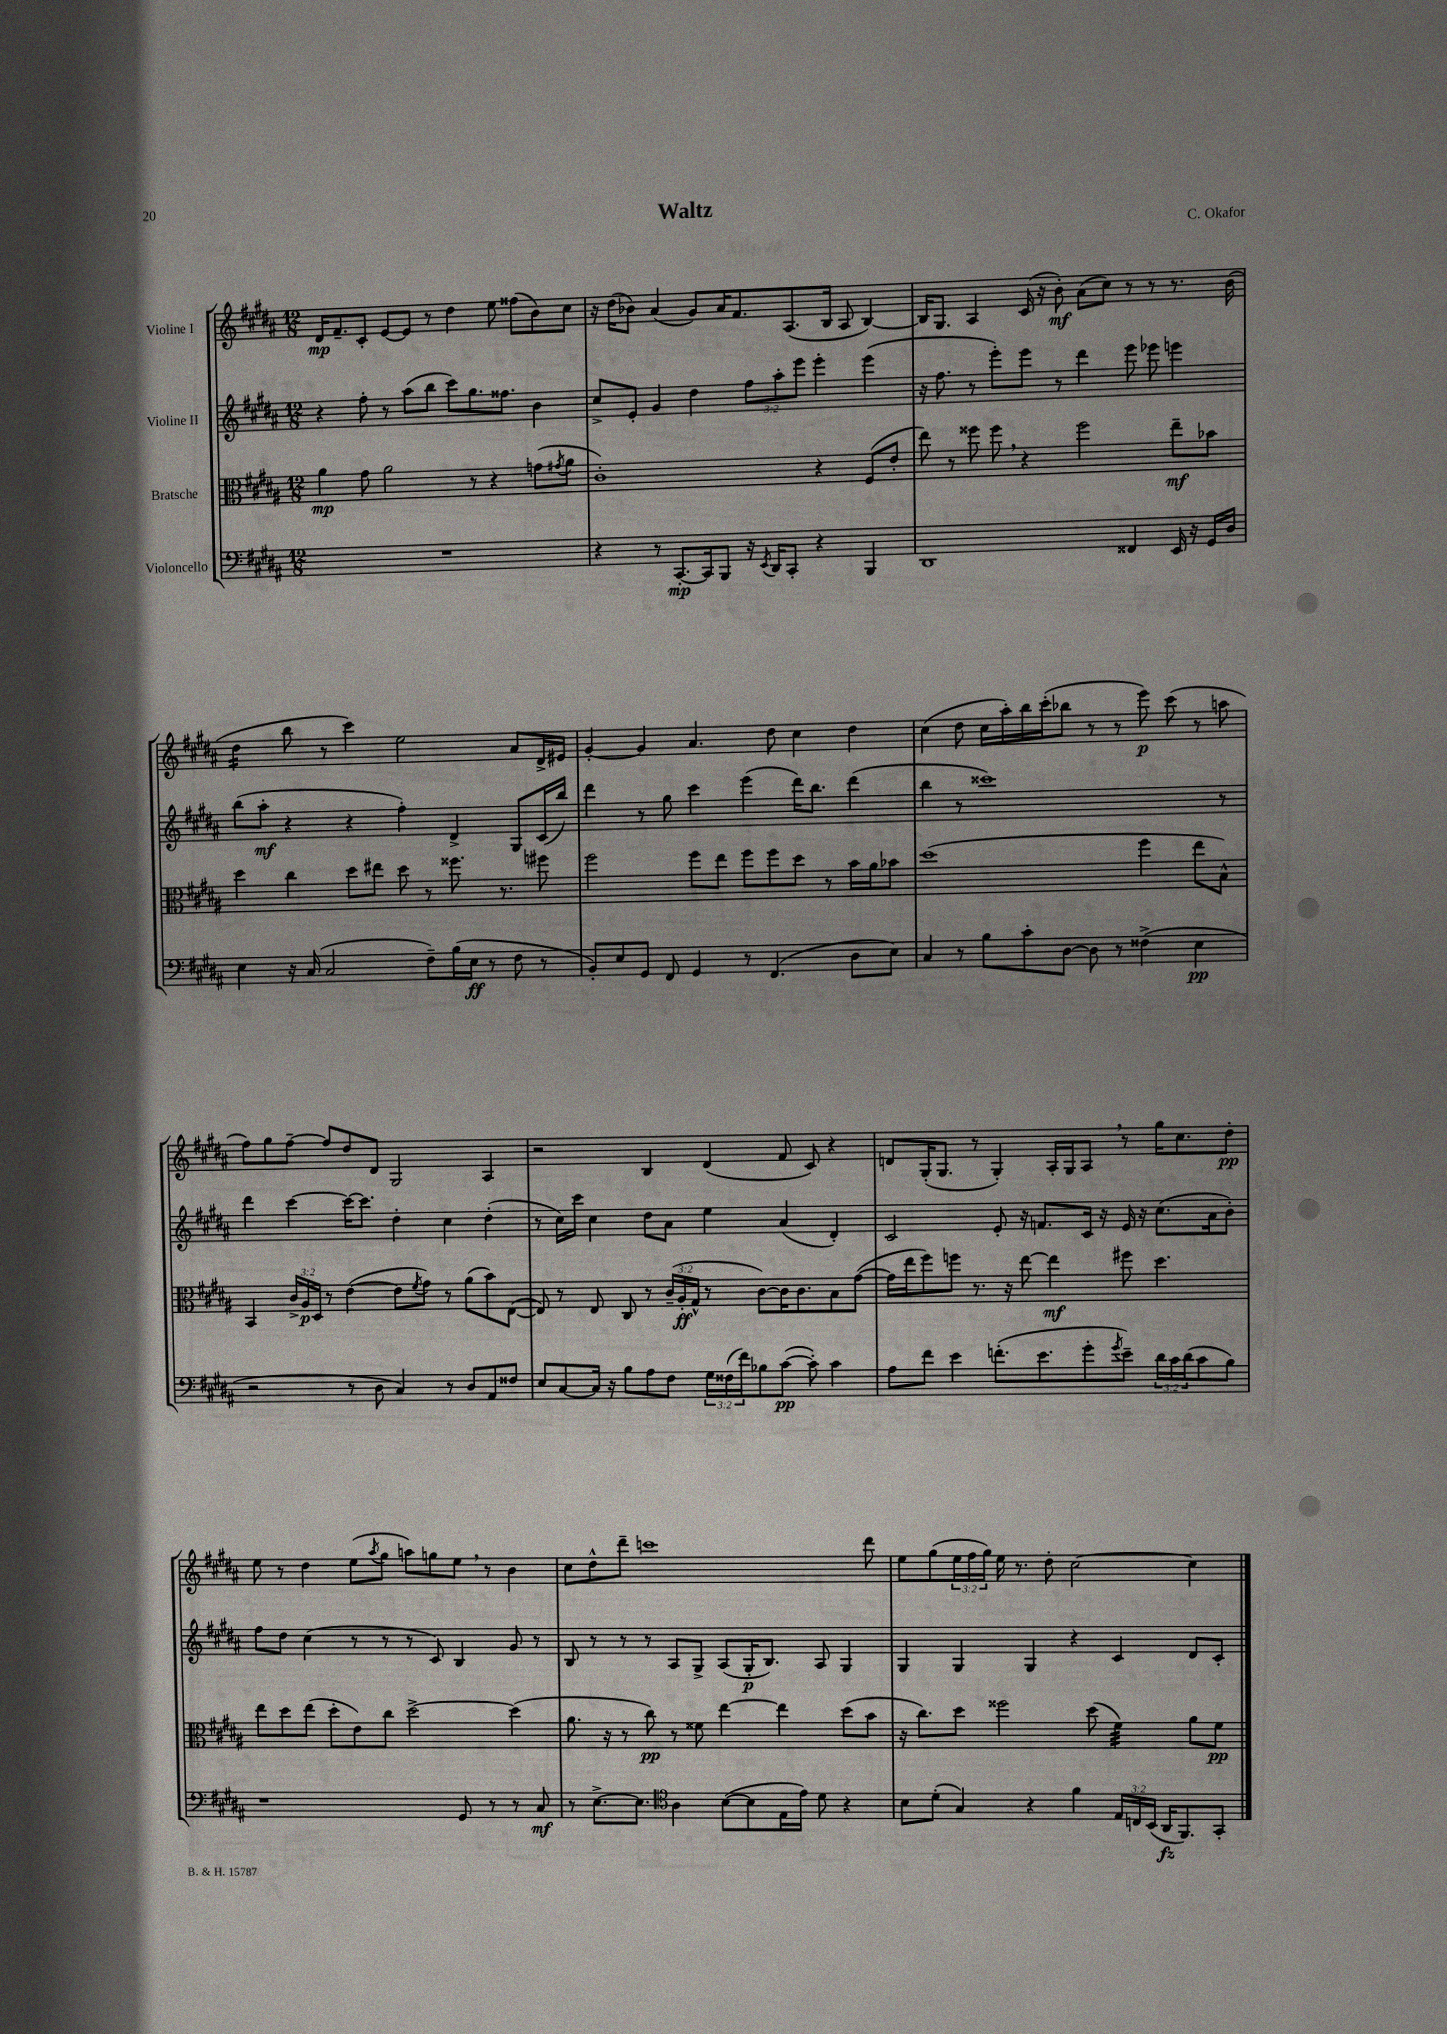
\header { title = "Waltz" composer = "C. Okafor" }
<<
\new StaffGroup <<
\new Staff = "s0" \with { instrumentName = "Violine I" } {
    \clef treble \key b \major \numericTimeSignature \time 12/8 \override Staff.TupletNumber.text = #tuplet-number::calc-fraction-text
    dis'16\mp fis'8.-- cis'8-. e'8~ e'8 r8 dis''4 e''8 fisis''8( b'8) cis''8 |
    r16 dis''16( bes'8) ais'4( gis'8) ais'16 fis'8. ais8.( b16 ais8 b4~) |
    b16 gis8. ais4 cis'16( r16 b'8-.\mf) ais'8( cis''8) r8 r8 r8. b'16( |
    dis''4:16 b''8 r8 cis'''4) e''2 ais'8 dis'16-> eis'16 |
    gis'4~-. gis'4 ais'4. dis''8 cis''4 dis''4 |
    cis''4( dis''8 cis''16 ais''16-.) b''16 cis'''16-.( bes''8 r8 r8 e'''8\p) cis'''8( r8 a''8 |
    fis''8) gis''8 fis''8~-- fis''8 dis''8 dis'8 gis2 ais4 |
    r2 b4 dis'4( fis'8 cis'8) r4 |
    d'8 gis16-.( gis8. r8 gis4-.) ais16-. gis16 ais8 \breathe r8 gis''16 cis''8. dis''8-.\pp |
    e''8 r8 dis''4 e''8( \acciaccatura { ais''8 } gis''8 a''8) g''8 e''8 \breathe r8 b'4 |
    cis''8 dis''8-^ dis'''8-- c'''1 dis'''8 |
    e''8 gis''8( \tuplet 3/2 { e''16 fis''16 gis''16) } e''16 r8. dis''8-. cis''2~ cis''4 \bar "|." |
}
\new Staff = "s1" \with { instrumentName = "Violine II" } {
    \clef treble \key b \major \numericTimeSignature \time 12/8 \override Staff.TupletNumber.text = #tuplet-number::calc-fraction-text
    r4 fis''8-. r8 ais''8( b''8 cis'''8) gis''8. fisis''8. b'4 |
    cis''8-> e'8-. gis'4 dis''4 \tuplet 3/2 { fis''8 ais''8-. e'''8 } e'''4-. e'''4( |
    r16 fis''8. r8 e'''8-.) e'''8 r8 dis'''4 e'''8 ees'''8 e'''4 |
    b''8( ais''8-.\mf r4 r4 fis''4-.) dis'4-> gis8 cis'16( b''16) |
    dis'''4 r8 gis''8 cis'''4 e'''4( dis'''16) b''8. dis'''4( |
    b''4 r8 cisis'''1) r8 |
    dis'''4 cis'''4~ cis'''16~ cis'''8. dis''4-. cis''4 dis''4-.( |
    r8 cis''16) cis'''16 cis''4 dis''8 ais'8 e''4 ais'4( dis'4-.) |
    cis'2 e'8-. r16 f'8. cis'16 r16 e'16 r16 cis''8.( ais'16 b'8-.) |
    fis''8 dis''8 cis''4( r8 r8 r8 cis'8) b4 gis'8 r8 |
    b8 r8 r8 r8 ais8 gis8-> ais8( gis16-.\p b8.) ais8 gis4 |
    gis4 gis4 gis4 r4 cis'4 dis'8 cis'8-. \bar "|." |
}
\new Staff = "s2" \with { instrumentName = "Bratsche" } {
    \clef alto \key b \major \numericTimeSignature \time 12/8 \override Staff.TupletNumber.text = #tuplet-number::calc-fraction-text
    ais'4\mp gis'8 ais'2 r8 r4 g'8( \acciaccatura { gis'8 } ais'8 |
    cis'1-.) r4 fis8( e'8-. |
    e''8) r8 fisis''8 fisis''8 \breathe r4 fisis''2 e''8--\mf bes'8 |
    dis''4 cis''4 dis''8 eis''8 dis''8 r8 fisis''8. r8. fis''8 |
    fis''2 fis''8 e''8 fis''8 fis''8 dis''8 r8 b'16 ais'16 bes'8 |
    dis''1( fis''4 e''8 b8-^) |
    b,4 \tuplet 3/2 { cis'16-> ais16\p dis16 } r8 e'4~( e'8 \acciaccatura { fis'8 } gis'8) r8 ais'8( b'8) e8~( |
    e8) r8 e8 cis8 r8 \tuplet 3/2 { cis'16--( ais16-.\ff gis16-^ } r8 cis'8~) cis'16 cis'8. b8 gis'8~( |
    gis'16 e''16 fis''8) f''8 r8. r16 e''8~ e''4\mf fis''8 dis''4. |
    e''8 dis''8 e''8( dis''8-. e'8) cis''8 dis''2~-> dis''4( |
    ais'8. r16 r8 cis''8\pp) r8 fisis'8 e''4~ e''4 dis''8( b'8 |
    r16 cis''8.) dis''8 fisis''2 dis''8( fis'4:32) ais'8 fis'8\pp \bar "|." |
}
\new Staff = "s3" \with { instrumentName = "Violoncello" } {
    \clef bass \key b \major \numericTimeSignature \time 12/8 \override Staff.TupletNumber.text = #tuplet-number::calc-fraction-text
    R1. |
    r4 r8 cis,8.~-.\mp cis,16 b,,8 r16 \acciaccatura { e,8 } dis,16 cis,8-. r4 b,,4 |
    dis,1 fisis,4 e,16 r16 gis,16 dis16 |
    e4 r16 cis16( cis2 fis8--) b16( e16\ff r8 fis8 r8 |
    b,8-.) e8 gis,8 fis,8 gis,4 r8 fis,4.( dis8 e8) |
    cis4 r8 b8 cis'8-. dis8~ dis8 r8 fisis4->( e4\pp |
    r2 r8 dis8 cis4) r8 dis8 ais,8 fisis8 |
    e8 cis8~ cis16 r16 b8 ais8 fis8 \tuplet 3/2 { gis16 fisis16( fis'16) } bes8 cis'8~\pp( cis'8-.) cis'4 |
    ais8 fis'8 e'4 f'8.-.( e'8. gis'8-. \acciaccatura { gis'8 } e'8--) \tuplet 3/2 { dis'16 cis'16 dis'16( } cis'8 b8) |
    r1 gis,8 r8 r8 cis8\mf |
    r8 e8.~-> e8. \clef tenor ais4 b8~( b8 e16 e'16) dis'8 r4 |
    b8 dis'8-.( gis4) r4 fis'4 \tuplet 3/2 { e16 c16 b,16( } ais,16\fz fis,8.) gis,8-. \bar "|." |
}
>>
>>
\layout { \context { \Score \remove "Bar_number_engraver" } }
